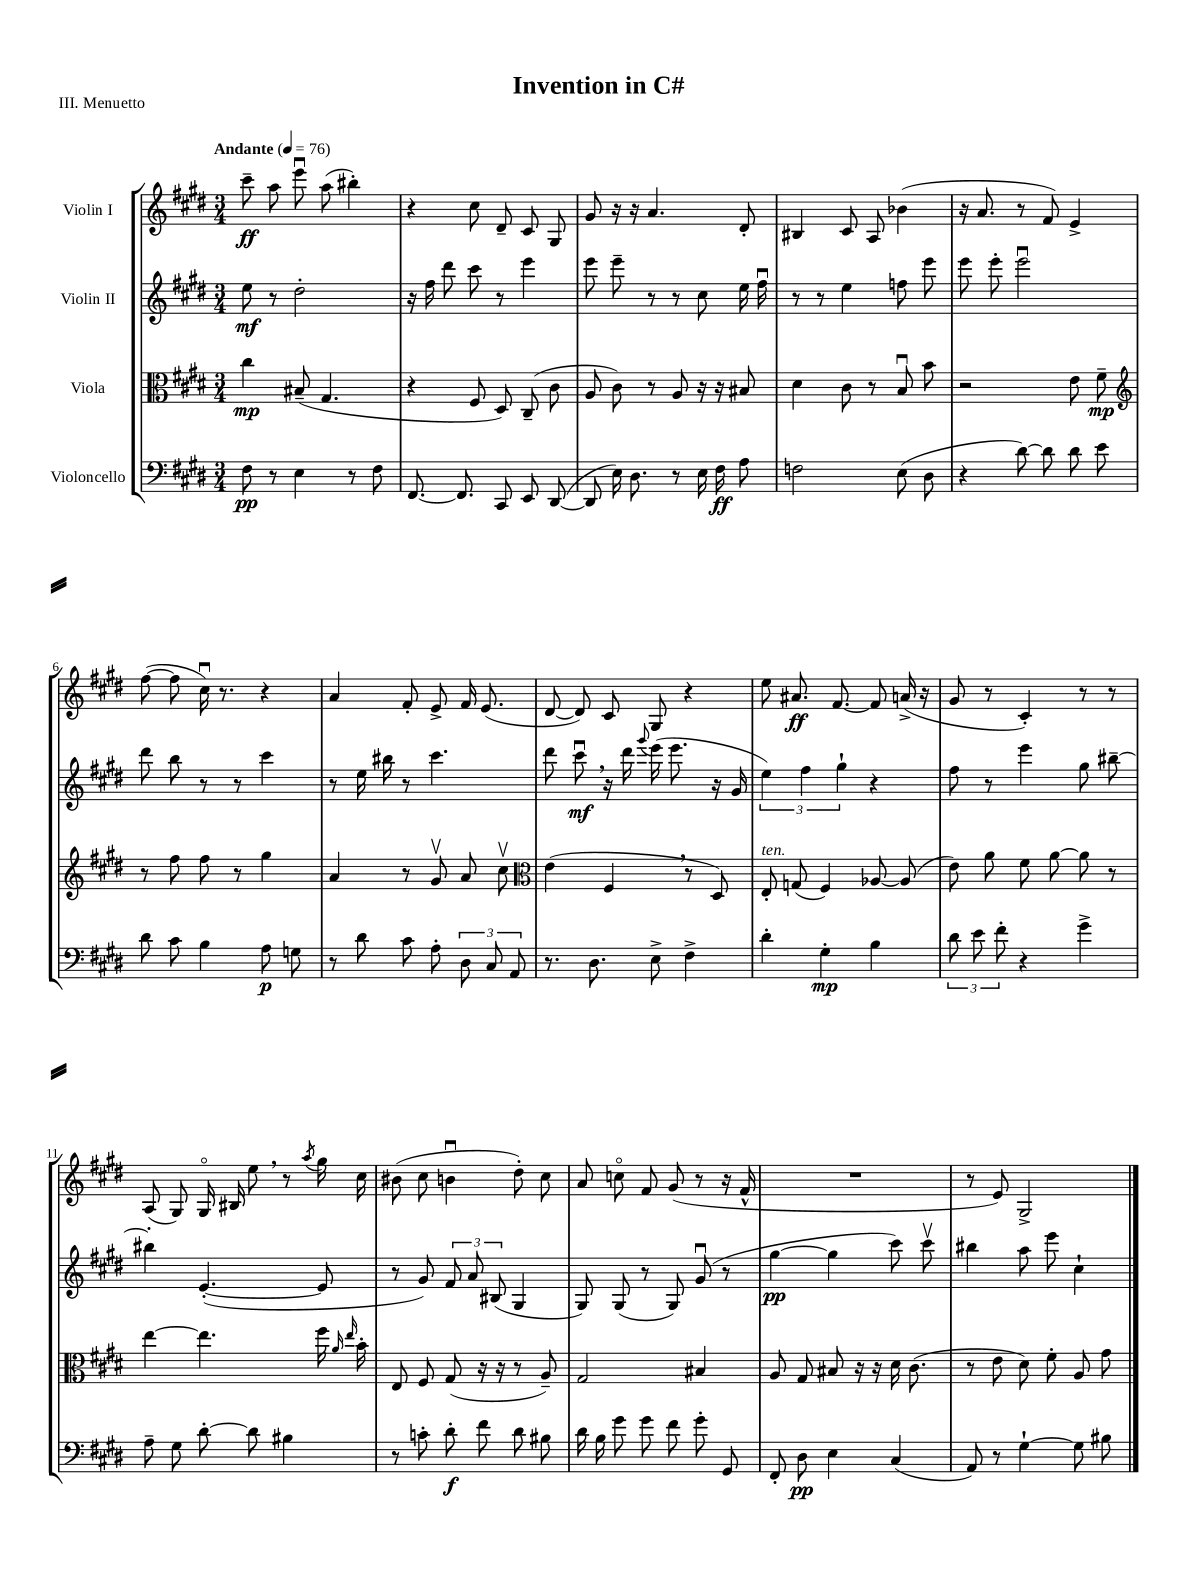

**kern	**kern	**kern	**kern
*staff4	*staff3	*staff2	*staff1
*clefF4	*clefC3	*clefG2	*clefG2
*k[f#c#g#d#]	*k[f#c#g#d#]	*k[f#c#g#d#]	*k[f#c#g#d#]
*M3/4	*M3/4	*M3/4	*M3/4
*MM76	*MM76	*MM76	*MM76
8F#	4cc#	8ee	8ccc#~
8r	.	8r	8aa
4E	(8B#~	2dd#'	8eeeu
.	4.G#	.	(8aa
8r	.	.	4bb#')
8F#	.	.	.
=	=	=	=
[8.FF#	4r	16r	4r
.	.	16ff#	.
.	.	8ddd#	.
8.FF#]	.	.	.
.	8F#	8ccc#	8cc#
8CC#	8D#)	8r	8d#~
8EE	(8C#~	4eee	8c#
([8DD#	8c#	.	8G#
=	=	=	=
8DD#]	8A	8eee	8g#
16E)	8c#)	8eee~	16r
8.D#	.	.	16r
.	8r	8r	4.a
8r	8A	8r	.
16E	16r	8cc#	.
16F#	16r	.	.
8A	8B#	16ee	8d#'
.	.	16ff#u	.
=	=	=	=
2F	4d#	8r	4B#
.	.	8r	.
.	8c#	4ee	8c#
.	8r	.	8A
(8E	8Bu	8ff	(4b-
8D#	8b	8eee	.
=	=	=	=
4r	2r	8eee	16r
.	.	.	8.a
.	.	8eee'	.
[8d#)	.	2eeeu	8r
8d#]	.	.	8f#)
8d#	8e	.	4e^
8e	8f#~	.	.
=	=	=	=
*	*clefG2	*	*
8d#	8r	8ddd#	([8ff#
8c#	8ff#	8bb	8ff#]
4B	8ff#	8r	16cc#u)
.	.	.	8.r
.	8r	8r	.
8A	4gg#	4ccc#	4r
8G	.	.	.
=	=	=	=
8r	4a	8r	4a
8d#	.	16ee	.
.	.	16bb#	.
8c#	8r	8r	8f#'
8A'	8g#v	4.ccc#	8e^
12D#	8a	.	16f#
.	.	.	(8.e
12C#	.	.	.
.	8cc#v	.	.
12AA	.	.	.
=	=	=	=
*	*clefC3	*	*
8.r	(4e	8ddd#	[8d#
.	.	8ccc#u	8d#])
8.D#	.	.	.
.	4F#	16r	8c#
.	.	16ddd#	.
.	.	8qqggg#	.
8E^	.	(16eee	8G#
.	.	8.eee	.
4F#^	8r	.	4r
.	8D#)	16r	.
.	.	16g#	.
=	=	=	=
4d#'	8E'	6ee)	8ee
.	(8G	.	8.a#
.	.	6ff#	.
4G#'	4F#)	.	.
.	.	.	[8.f#
.	.	6gg#`	.
4B	[8A-	4r	8f#]
.	(8A-]	.	(16a^
.	.	.	16r
=	=	=	=
12d#	8e)	8ff#	8g#
12e	.	.	.
.	8a	8r	8r
12f#'	.	.	.
4r	8f#	4eee	4c#')
.	[8a	.	.
4g#^	8a]	8gg#	8r
.	8r	[8bb#~	8r
=	=	=	=
8A~	[4ee	4bb#']	(8A
8G#	.	.	8G#)
[8d#'	4.ee]	([4.e'	16G#o
.	.	.	16B#
8d#]	.	.	8ee
4B#	.	.	8r
.	.	.	8qaa
.	16ff#	8e]	16gg#
.	16qqa	.	.
.	16qqee	.	.
.	16b'	.	16cc#
=	=	=	=
8r	8E	8r	(8b#
8c'	8F#	8g#)	8cc#
8d#'	(8G#	12f#	4bu
.	.	12a	.
8f#	16r	.	.
.	.	(12B#	.
.	16r	.	.
8d#	8r	4G#	8dd#')
8B#	8A~)	.	8cc#
=	=	=	=
16d#	2G#	8G#)	8a
16B	.	.	.
8g#	.	(8G#	8cco
8g#	.	8r	8f#
8f#	.	8G#)	(8g#
8g#'	4B#	(8g#u	8r
8GG#	.	8r	16r
.	.	.	16f#^^
=	=	=	=
8FF#'	8A	[4gg#	2.r
8D#	8G#	.	.
4E	8B#	4gg#]	.
.	16r	.	.
.	16r	.	.
(4C#	16d#	8ccc#)	.
.	(8.c#	.	.
.	.	8ccc#v	.
=	=	=	=
8AA)	8r	4bb#	8r
8r	8e	.	8e)
[4G#`	8d#)	8aa	2G#^
.	8f#'	8eee	.
8G#]	8A	4cc#`	.
8B#	8g#	.	.
==	==	==	==
*-	*-	*-	*-
